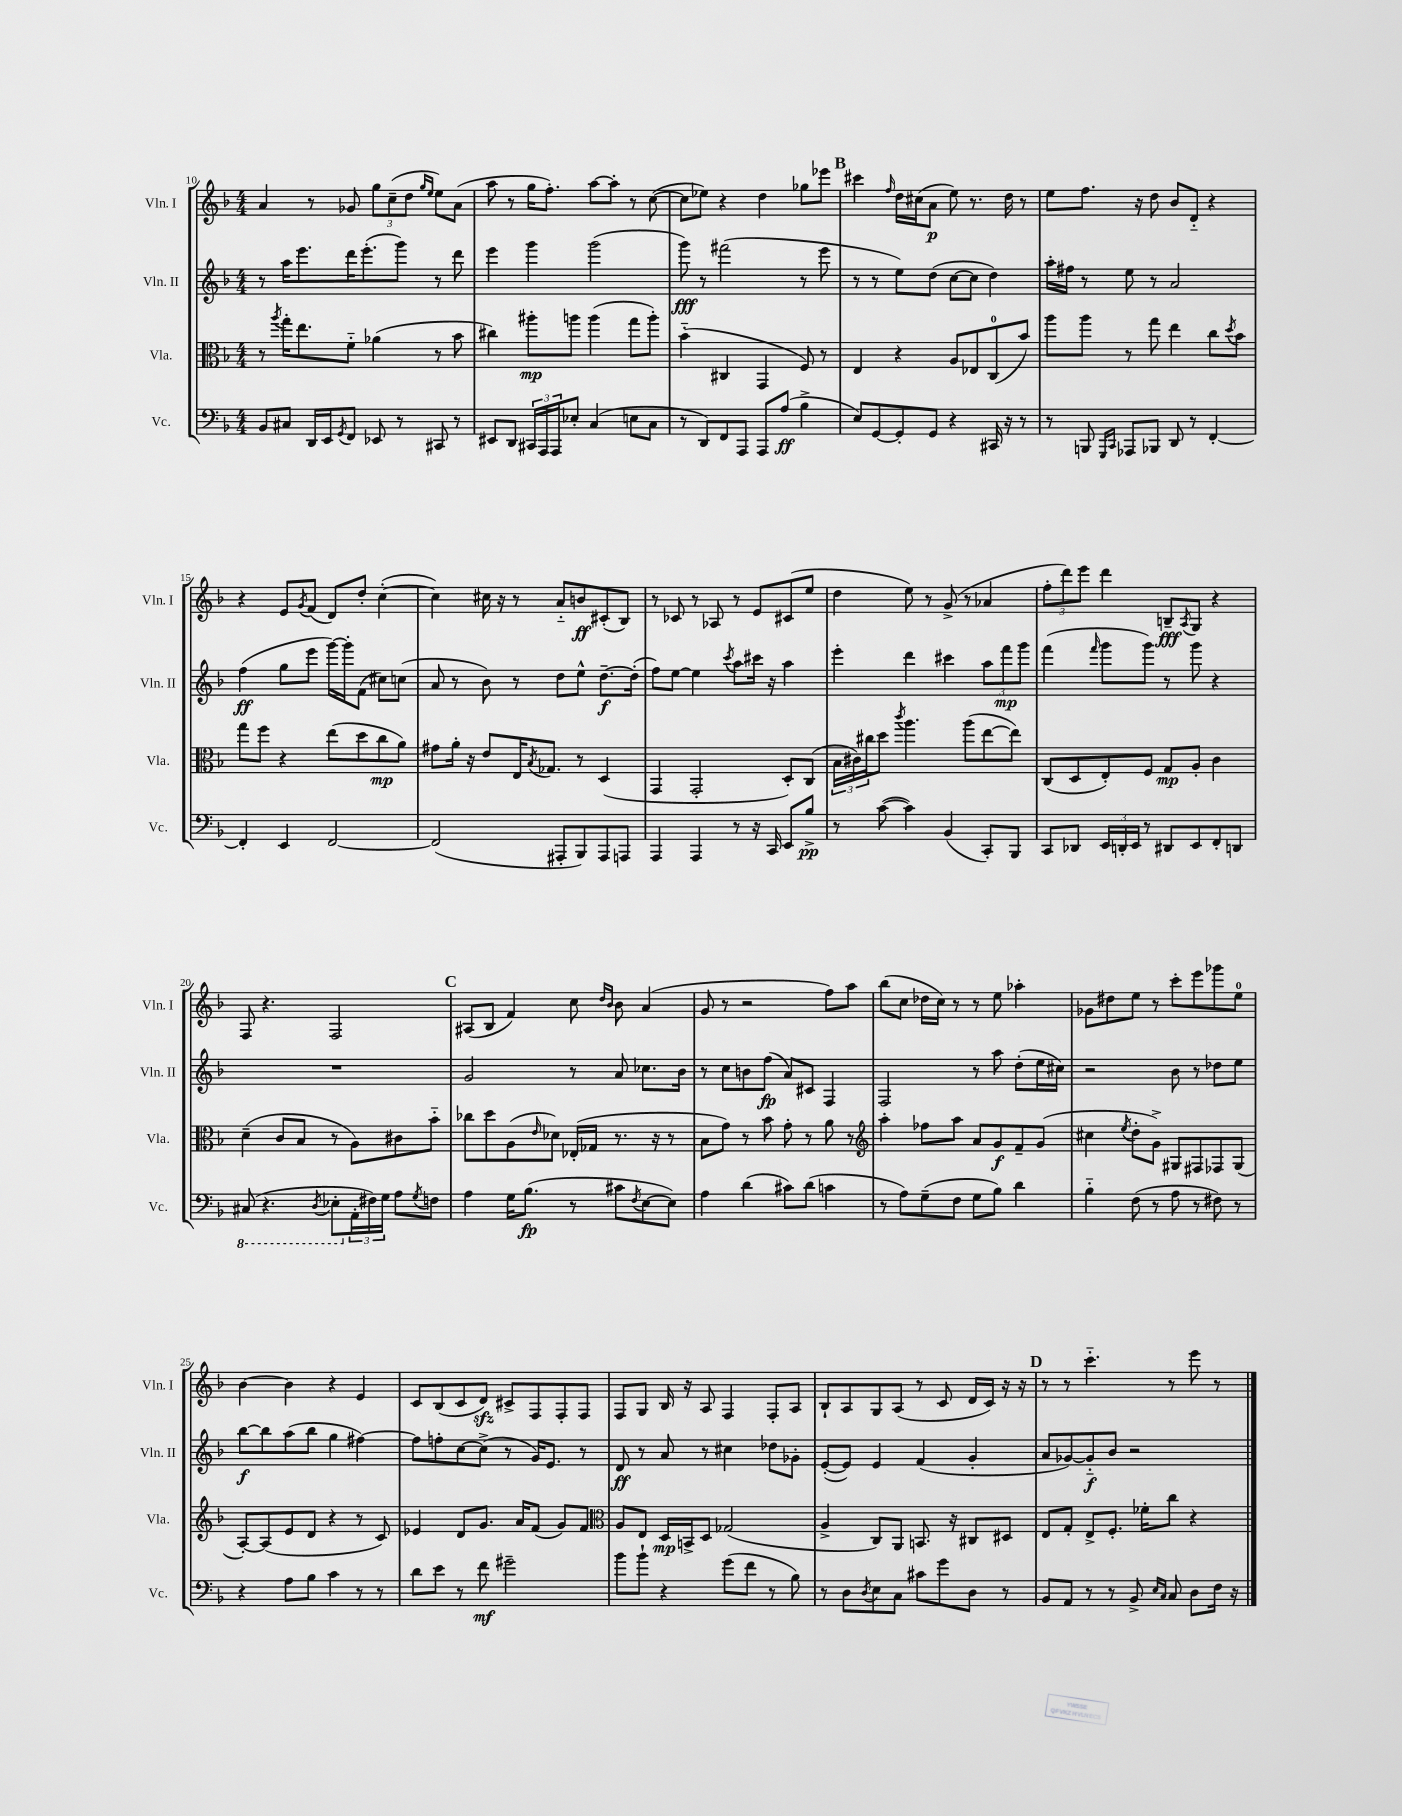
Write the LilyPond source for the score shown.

<<
\new StaffGroup <<
\new Staff = "s0" \with { instrumentName = "Vln. I" shortInstrumentName = "Vln. I" } {
    \clef treble \key f \major \numericTimeSignature \time 4/4
    a'4 r8 ges'8 \tuplet 3/2 { g''8 c''8--( d''8 } \grace { g''16 e''16 } e''8) a'8( |
    a''8 r8 g''16 f''8.-.) a''8~ a''8-. r8 c''8~( |
    c''8 ees''8) r4 d''4 ges''8 ees'''8 |
    \mark \markup { \bold "B" } cis'''4 \grace { f''16 } d''16 cis''16( a'8\p e''8) r8. d''16 r8 |
    e''8 f''8. r16 d''8 bes'8 d'8-_ r4 |
    r4 e'8 \acciaccatura { g'8 } f'8( d'8) d''8-. c''4~-.( |
    c''4) cis''16 r16 r8 a'8-_ b'8\ff cis'8-.( bes8) |
    r8 ces'8 r8 aes8 r8 e'8 cis'8( e''8 |
    d''4 e''8) r8 g'8->( r8 aes'4 |
    \tuplet 3/2 { f''8-. d'''8) e'''8 } d'''4 b8--\fff \acciaccatura { a8 } g8 r4 |
    f8 r4. f2 |
    \mark \markup { \bold "C" } ais8( bes8 f'4) c''8 \grace { d''16 bes'16 } bes'8 a'4( |
    g'8 r8 r2 f''8) a''8 |
    bes''8( c''8 des''16 c''16) r8 r8 e''8 aes''4-. |
    ges'8 dis''8 e''8 r8 c'''8-. e'''8 ges'''8 e''8-0 |
    bes'4~ bes'4 r4 e'4 |
    c'8 bes8( c'8 d'8\sfz) cis'8-> f8 f8-. f8 |
    f8 g8 bes16 r16 a8 f4 f8-. a8 |
    bes8-! a8 g8 a8( r8 c'8 d'16 c'16) r16 r16 |
    \mark \markup { \bold "D" } r8 r8 c'''4.-_ r8 e'''8 r8 \bar "|." |
}
\new Staff = "s1" \with { instrumentName = "Vln. II" shortInstrumentName = "Vln. II" } {
    \clef treble \key f \major \numericTimeSignature \time 4/4
    r8 a''16 e'''8. d'''16 e'''8.-.( g'''8) r8 d'''8 |
    e'''4 g'''4 g'''2( |
    g'''8\fff) r8 fis'''2( r8 e'''8 |
    \mark \markup { \bold "B" } r8 r8 e''8) d''8( c''8~ c''8 d''4) |
    a''16-. fis''16 r8 e''8 r8 a'2 |
    f''4\ff( g''8 e'''8 g'''16~) g'''16-. f'8( cis''8) c''8( |
    a'8 r8 bes'8) r8 d''8 e''8-^ d''8.~--\f d''16-.( |
    f''8) e''8~ e''4 \acciaccatura { c'''8 } a''8 cis'''16 r16 a''4 |
    e'''4-. d'''4 cis'''4 \tuplet 3/2 { a''8 f'''8\mp g'''8 } |
    f'''4( \grace { f'''16 } g'''8 g'''8) r8 g'''8 r4 |
    R1 |
    \mark \markup { \bold "C" } g'2 r8 a'8 ces''8. bes'16 |
    r8 c''8 b'8 f''8\fp( a'8) cis'8 f4 |
    f2 r8 a''8 d''8-.( e''16 cis''16) |
    r2 bes'8 r8 des''8 e''8 |
    bes''8~\f bes''8 a''8( bes''8 g''4 fis''4~) |
    fis''8 f''8-. c''8~ c''8->( r8 g'16) e'8. r8 |
    d'8\ff r8 a'8 r8 cis''4 des''8 ges'8-. |
    e'8~-.( e'8) e'4 f'4( g'4-. |
    \mark \markup { \bold "D" } a'8 ges'8~) ges'8-_\f bes'8 r2 \bar "|." |
}
\new Staff = "s2" \with { instrumentName = "Vla." shortInstrumentName = "Vla." } {
    \clef alto \key f \major \numericTimeSignature \time 4/4
    r8 \acciaccatura { a''8 } g''16-. e''8. f'8-_ aes'4( r8 bes'8 |
    cis''4) ais''8-.\mp a''8 a''4( g''8 a''8-.) |
    bes'4-_( cis4 g,4 f8) r8 |
    \mark \markup { \bold "B" } e4 r4 a8 ees8 c8-0( bes'8) |
    a''8 a''8 r8 g''8 e''4 c''8 \acciaccatura { d''8 } bes'8 |
    g''8 f''8 r4 e''8( d''8 c''8\mp a'8) |
    gis'8 a'16-. r16 e'8 e16 \acciaccatura { bes8 } ges8. r8 d4( |
    g,4 g,2-. d8-.) c8( |
    \tuplet 3/2 { bes16 cis'16) cis''16 } d''8 \acciaccatura { c'''8 } a''4. a''8( e''8~ e''8) |
    c8( d8 e8-.) f8 g8\mp a8-. c'4 |
    d'4--( c'8 bes8 r8 a8) cis'8 bes'8-_ |
    \mark \markup { \bold "C" } ces''8 d''8 a8( \grace { e'16 } des'8) ees16-.( ges16 r8. r16 r8 |
    bes8 g'8) r8 bes'8 g'8-. r8 a'8 r8 |
    \clef treble a''4-. fes''8 a''8 a'8 g'8\f f'8-- g'8( |
    cis''4 \acciaccatura { e''8 } d''8-. g'8->) gis8 fis8 fes8 gis8( |
    a8~-.) a8( e'8 d'8 r4 r8 c'8) |
    ees'4 d'8 g'8. a'16 f'8( g'8) f'8 |
    \clef alto a8 e8 d16\mp b,16-> d8 ges2( |
    a4-> c8) a,8 b,8. r16 cis8 dis8 |
    \mark \markup { \bold "D" } e8 g8-. e8-> f8.-. fes'16-. c''8 r4 \bar "|." |
}
\new Staff = "s3" \with { instrumentName = "Vc." shortInstrumentName = "Vc." } {
    \clef bass \key f \major \numericTimeSignature \time 4/4
    bes,8 cis8 d,16 e,16 \acciaccatura { g,8 } f,8 ees,8 r8 cis,8 r8 |
    eis,8 d,8 \tuplet 3/2 { cis,16 a,,16 a,,16 } ees8-. c4( e8 c8 |
    r8 d,8) f,8 a,,8 a,,8 a8\ff( bes4-> |
    \mark \markup { \bold "B" } e8) g,8~ g,8-. g,8 r4 cis,16 r16 r8 |
    r8 b,,8 \grace { g,,16 c,16 } aes,,8 bes,,8 d,8 r8 f,4~-. |
    f,4-. e,4 f,2~ |
    f,2( ais,,8-. bes,,8) ais,,8 a,,8 |
    a,,4 a,,4 r8 r16 c,16 e,8 bes8->\pp |
    r8 c'8~( c'4) bes,4( c,8-.) bes,,8 |
    c,8 des,8 \tuplet 3/2 { e,16 d,16-. e,16 } r8 dis,8 e,8 f,8-. d,8 |
    \ottava #-1 cis,8( r4. \acciaccatura { d,8 } ees,8-. \ottava #0 \tuplet 3/2 { a,16-. fis16) g16 } a8 \acciaccatura { g8 } f8 |
    \mark \markup { \bold "C" } a4 g16 bes8.\fp( r8 cis'8 \acciaccatura { f8 } e8~ e8) |
    a4 d'4( cis'8) d'8( c'4 |
    r8 a8) g8--( f8 g8 bes8) d'4 |
    bes4-_ f8( r8 a8 r8 fis8) r8 |
    r4 a8 bes8 c'4 r8 r8 |
    d'8 e'8 r8 f'8\mf gis'2-- |
    bes'8 bes'8-! r4 g'8( f'8 r8 bes8) |
    r8 d8 \acciaccatura { d8 } e8 c8 cis'8 g'8 d8 r8 |
    \mark \markup { \bold "D" } bes,8 a,8 r8 r8 bes,8-> \grace { e16 c16 } c8 d8 f16 r16 \bar "|." |
}
>>
>>
\layout { \context { \Score currentBarNumber = #10 } }
